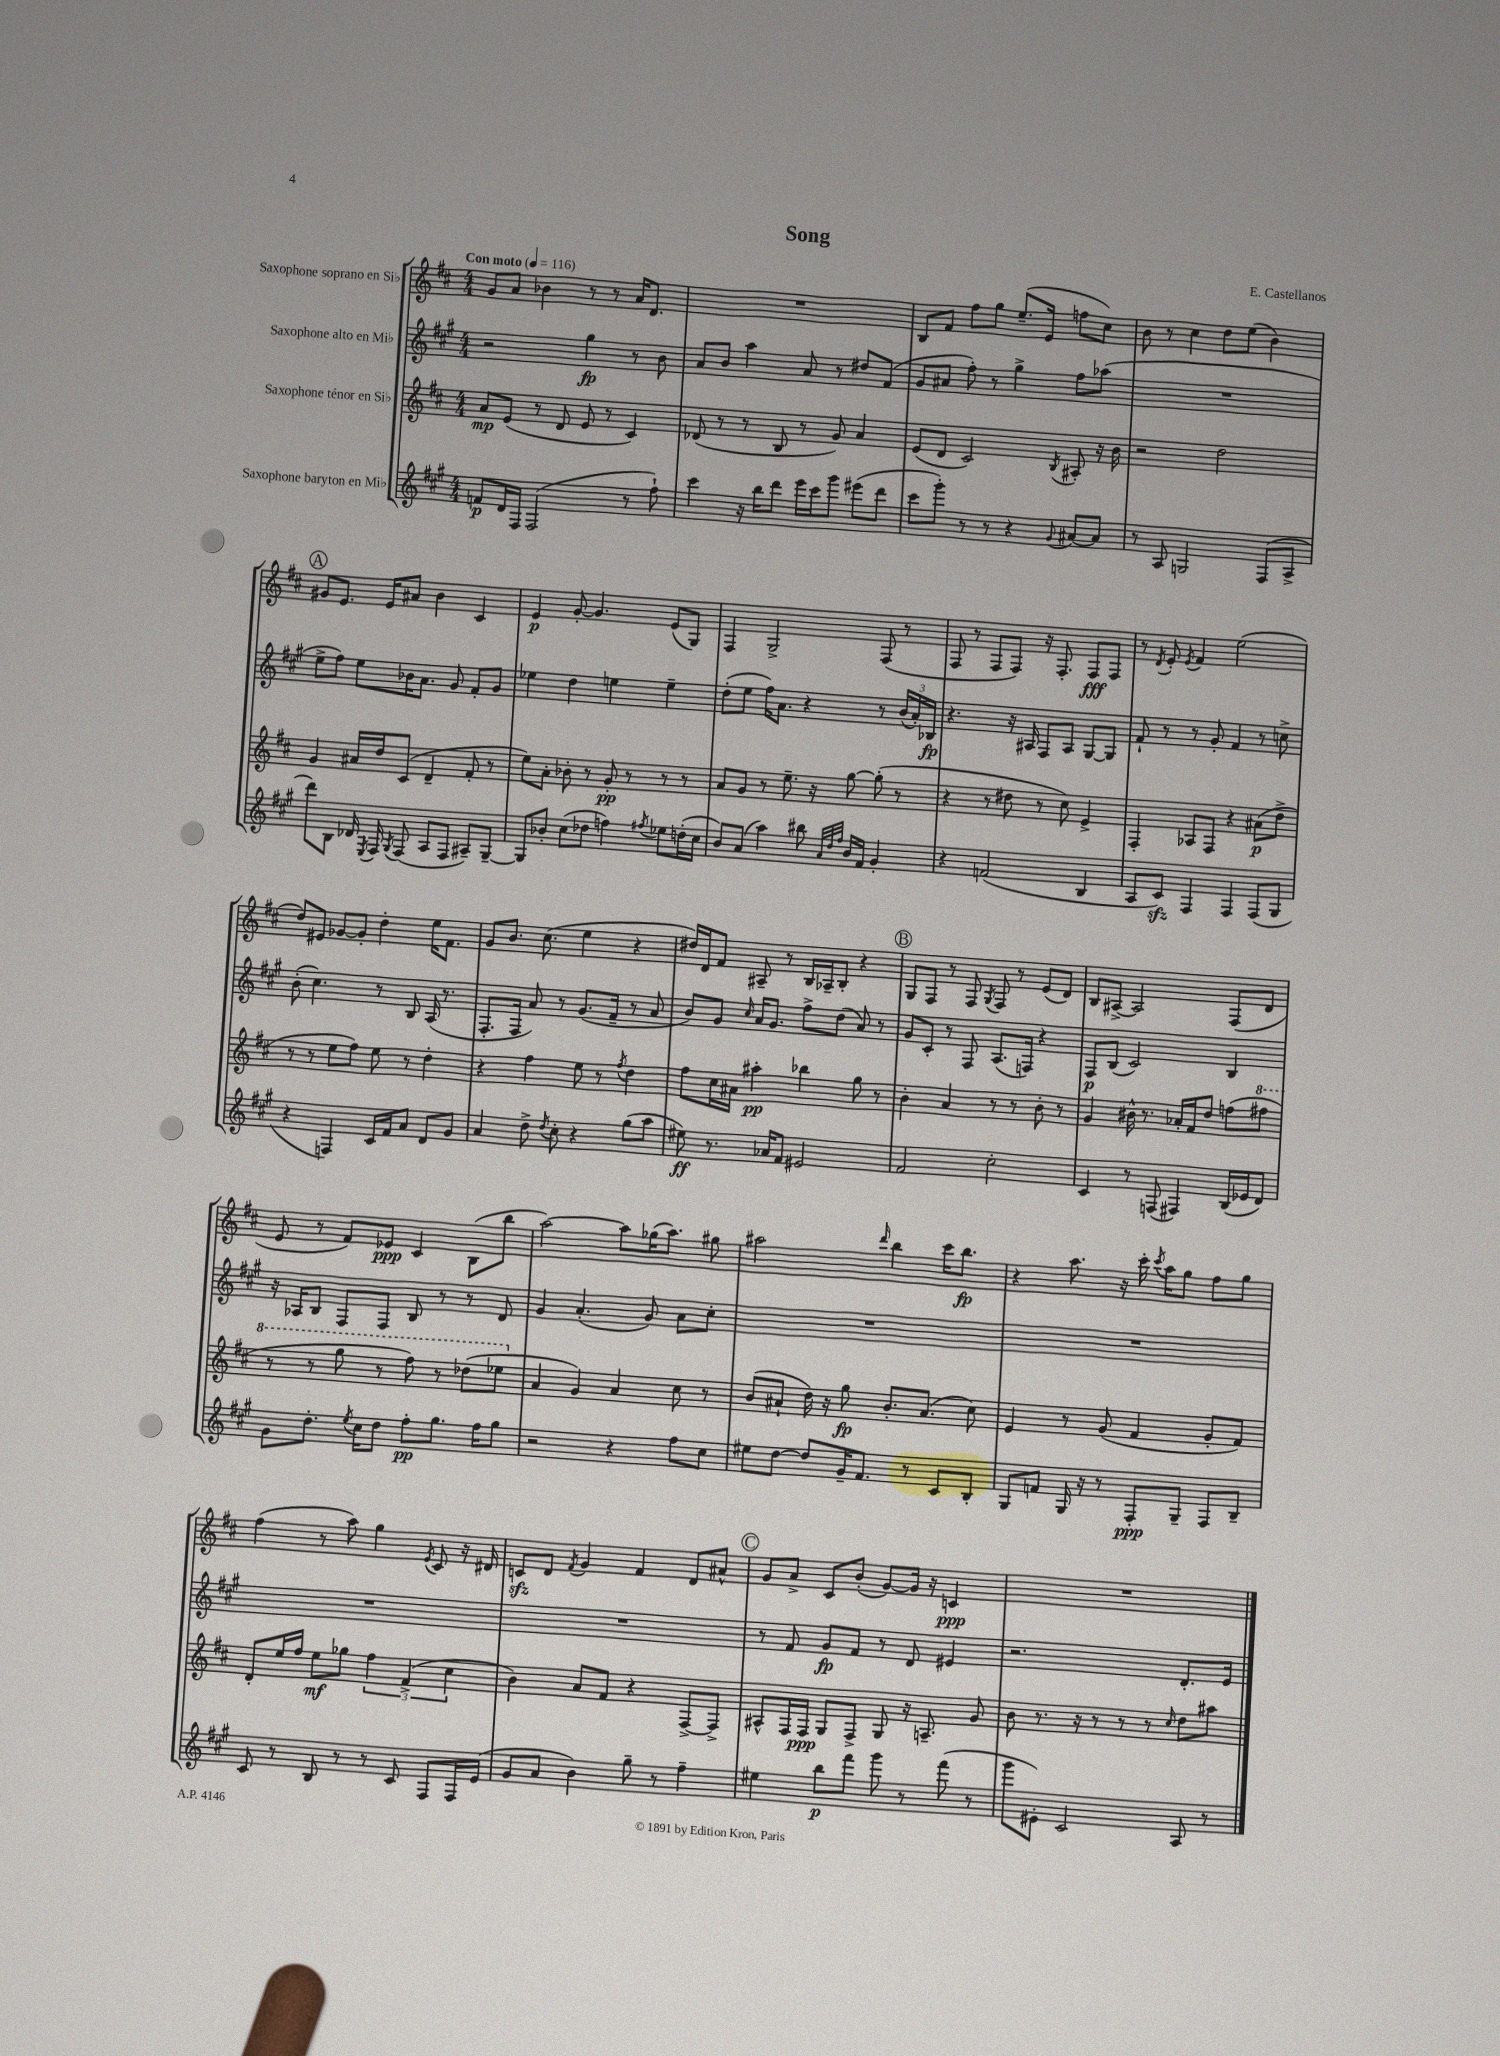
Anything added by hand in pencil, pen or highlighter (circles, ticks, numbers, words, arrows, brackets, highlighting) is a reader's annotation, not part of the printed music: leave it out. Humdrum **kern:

**kern	**dynam	**kern	**dynam	**kern	**dynam	**kern	**dynam
*part4	*part4	*part3	*part3	*part2	*part2	*part1	*part1
*staff4	*staff4	*staff3	*staff3	*staff2	*staff2	*staff1	*staff1
*I"Saxophone baryton en Mi♭	*	*I"Saxophone ténor en Si♭	*	*I"Saxophone alto en Mi♭	*	*I"Saxophone soprano en Si♭	*
*clefG2	*	*clefG2	*	*clefG2	*	*clefG2	*
*k[f#c#g#]	*	*k[f#c#]	*	*k[f#c#g#]	*	*k[f#c#]	*
*M4/4	*	*M4/4	*	*M4/4	*	*M4/4	*
*MM116	*	*MM116	*	*MM116	*	*MM116	*
=1	=1	=1	=1	=1	=1	=1	=1
!	!	!	!	!	!	!LO:TX:a:B:t=Con moto	!
8fn/L	p	8a/L	mp	2r	.	8g/L	.
16d/L	.	(8e/J	.	.	.	8a/J	.
16F#/JJ	.	.	.	.	.	.	.
(2F#/	.	8r	.	.	.	4b-X\	.
.	.	8d/	.	.	.	.	.
.	.	8e/	.	4gg#\	fp	8r	.
.	.	8r	.	.	.	8r	.
8r	.	4c#/)	.	8r	.	16a/KL	.
.	.	.	.	.	.	8.d/J	.
8ff#`\)	.	.	.	8b\	.	.	.
=2	=2	=2	=2	=2	=2	=2	=2
4ccc#\	.	(8d-X/	.	8a/L	.	1r	.
.	.	8r	.	8b/J	.	.	.
16r	.	8r	.	4aa\	.	.	.
16bb\KL	.	.	.	.	.	.	.
8ddd\J	.	8B/	.	.	.	.	.
16eee\LL	.	8r	.	8a/	.	.	.
16ccc#\J	.	.	.	.	.	.	.
8ggg#\J	.	8g/)	.	8r	.	.	.
(8eee#X\L	.	4a/	.	8dd#X/L	.	.	.
8ddd\J	.	.	.	(8f#/J	.	.	.
=3	=3	=3	=3	=3	=3	=3	=3
8ccc#\L	.	(8e/L	.	8g#/L	.	8B/L	.
8ggg#'\J)	.	8d/J	.	8a#X/J	.	8f#/J	.
8r	.	2c#/)	.	8ff#'\)	.	8ff#\L	.
8r	.	.	.	8r	.	8gg\J	.
4r	.	.	.	4gg#^\	.	(8.ee~/L	.
.	.	.	.	.	.	16e/Jk	.
8qqg#/	.	8qB/	.	.	.	.	.
[8a#X/L	.	8A#X'/	.	8ff#\L	.	8ffn\L	.
8a#/J]	.	16r	.	(8aa-X\J	.	8cc#\J)	.
.	.	16b\	.	.	.	.	.
=4	=4	=4	=4	=4	=4	=4	=4
8r	.	2r	.	1r	.	8b\	.
8A/	.	.	.	.	.	8r	.
2Gn/	.	.	.	.	.	4cc#\	.
.	.	2dd\	.	.	.	8dd\L	.
.	.	.	.	.	.	(8ee\J	.
(8F#/L	.	.	.	.	.	4b\)	.
8A^/J	.	.	.	.	.	.	.
!!LO:LB:g=z
!!LO:REH:place=s1:t=A
=5	=5	=5	=5	=5	=5	=5	=5
8ddd\L)	.	4g/	.	8ee^\L	.	8g#X/L	.
8B\J	.	.	.	8ff#\J)	.	8.e/J	.
16d-X/	.	16a#X/LL	.	8ee\L	.	.	.
8qE/	.	.	.	.	.	.	.
16F#/	.	16dd/J	.	.	.	16e/KL	.
8qG#/	.	.	.	.	.	.	.
(8F#/	.	(8c#/J	.	16b-X\K	.	8a#X/J	.
.	.	.	.	8.a\J	.	.	.
8A/L	.	4d~/	.	.	.	4b\	.
8F#/J	.	.	.	8g#/	.	.	.
8A#X~/L)	.	8f#'/	.	8f#'/L	.	4c#/	.
[8G#~/J	.	8r	.	8g#/J	.	.	.
=6	=6	=6	=6	=6	=6	=6	=6
8G#/L]	.	8ee\L)	.	4ee-X\	.	4e/	p
8b-X'/J	.	8a'\J	.	.	.	.	.
(8cc#\L	.	8b-X'\	.	4dd\	.	[8g'/	.
8dd-X\J	.	8r	.	.	.	4.g/]	.
4ffn\)	.	8g'/	pp	4een\	.	.	.
.	.	8r	.	.	.	.	.
8qff#X/	.	.	.	.	.	.	.
8ee-X\L	.	8r	.	4ee~\	.	(8e/L	.
(16ddn'\L	.	8r	.	.	.	8G/J)	.
16cc#\JJ	.	.	.	.	.	.	.
=7	=7	=7	=7	=7	=7	=7	=7
8b/L)	.	8a/L	.	(8dd'\L	.	4F#/	.
(8a/J	.	8g/J	.	8ee\J	.	.	.
4aa\)	.	8r	.	16ff#\KL)	.	2G^/	.
.	.	.	.	8.a\J	.	.	.
.	.	8.ee~\	.	.	.	.	.
8bb#X\	.	.	.	4r	.	.	.
.	.	16r	.	.	.	.	.
32qqa/LLL	.	.	.	.	.	.	.
32qqdd/	.	.	.	.	.	.	.
32qqff#/JJJ	.	.	.	.	.	.	.
16b/LL	.	[8gg\	.	.	.	.	.
16f#/JJ	.	.	.	.	.	.	.
4g#'/	.	(8gg'\]	.	8r	.	(8F#/	.
.	.	8r	.	(24b/LL	.	8r	.
.	.	.	.	24a'/)	.	.	.
.	.	.	.	24B-X/JJ	fp	.	.
=8	=8	=8	=8	=8	=8	=8	=8
4r	.	4r	.	4.r	.	8F#/	.
.	.	.	.	.	.	8r	.
(2fn/	.	8r	.	.	.	8F#/L	.
.	.	8dd#X\	.	16r	.	8F#/J)	.
.	.	.	.	16A#X/	.	.	.
.	.	8r	.	8F#/L	.	16r	.
.	.	.	.	.	.	8.F#'/	.
.	.	8cc#\)	.	8A#/J	.	.	.
4B/	.	4e^/	.	[8G#/L	.	8F#/L	fff
.	.	.	.	8G#/J]	.	8F#/J	.
=9	=9	=9	=9	=9	=9	=9	=9
8A/L	.	4F#'/	.	8f#`/	.	8r	.
.	.	.	.	.	.	8qd/	.
8c#zz/J)	.	.	.	8r	.	8e'/	.
.	.	.	.	.	.	8qe/	.
4F#/	.	8A-X/L	.	8r	.	4f#/	.
.	.	8F#/J	.	8g#'/	.	.	.
4F#/	.	4r	.	4f#/	.	(2ee\	.
(8F#/L	.	(8a#X\L	p	8r	.	.	.
8G#/J	.	8dd^\J	.	8ccn^\	.	.	.
!!LO:LB:g=z
=10	=10	=10	=10	=10	=10	=10	=10
4r	.	8r	.	(8b'\	.	8dd/L)	.
.	.	8r	.	4.cc#\)	.	8e#X/J	.
4Fn/)	.	8ee\L	.	.	.	[8g-X/L	.
.	.	8ff#\J)	.	.	.	8g-'/J]	.
16c#/LL	.	8ee\	.	8r	.	4dd'\	.
16f#/J	.	.	.	.	.	.	.
8a/J	.	8r	.	8B/	.	.	.
8d/L	.	4dd'\	.	(16A/	.	16ee\KL	.
.	.	.	.	8.r	.	8.f#\J	.
8g#/J	.	.	.	.	.	.	.
=11	=11	=11	=11	=11	=11	=11	=11
4a/	.	4r	.	8.F#'/L	.	8g/L	.
.	.	.	.	.	.	8.b/J	.
.	.	.	.	16F#/Jk	.	.	.
8dd^\	.	4ff#\	.	8a/)	.	.	.
.	.	.	.	.	.	(8.cc#\	.
8qdd/	.	.	.	.	.	.	.
8cc#'\	.	.	.	8r	.	.	.
4r	.	8ee\	.	(8.g#/L	.	4ee\	.
.	.	8r	.	.	.	.	.
.	.	.	.	16f#~/Jk	.	.	.
.	.	8qff#/	.	.	.	.	.
(8gg#\L	.	4dd\	.	8r	.	4r	.
8aa\J	.	.	.	8a/	.	.	.
=12	=12	=12	=12	=12	=12	=12	=12
8ee#X\)	ff	8ff#\L	.	8b/L)	.	16dd#X/LL)	.
.	.	.	.	.	.	16d/J	.
8.r	.	16cc#\L	.	8g#/J	.	8f#/J	.
.	.	16a#X\JJ	.	.	.	.	.
.	.	.	.	16qqcc#/	.	.	.
.	.	4aa#X'\	pp	16a/KL	.	8A#X~/	.
16a-X/KL	.	.	.	8.g#/J	.	.	.
8f#/J	.	.	.	.	.	8r	.
2e#X/	.	4bb-X\	.	8ff#^\L	.	16B/LL	.
.	.	.	.	.	.	16A-X~/J	.
.	.	.	.	(8dd\J	.	8B'/J	.
.	.	8gg\	.	8a/)	.	4r	.
.	.	8r	.	8r	.	.	.
!!LO:REH:place=s1:t=B
=13	=13	=13	=13	=13	=13	=13	=13
2f#/	.	4b'\	.	8g#/L	.	8G/L	.
.	.	.	.	8c#'/J	.	8F#/J	.
.	.	4a/	.	8r	.	8r	.
.	.	.	.	8F#/	.	8F#/	.
.	.	.	.	.	.	8qG/	.
2cc#'\	.	8r	.	(8.A/L	.	8F#/	.
.	.	8r	.	.	.	8r	.
.	.	.	.	16Fn/Jk)	.	.	.
.	.	8b'\	.	4r	.	(8e/L	.
.	.	8r	.	.	.	8d/J)	.
=14	=14	=14	=14	=14	=14	=14	=14
4c#/	.	4g/	.	8F#/L	p	8B/L	.
.	.	.	.	(8B/J	.	[8A#X^/J	.
8r	.	16b#X^^\	.	2c#/)	.	2A#/]	.
.	.	8.r	.	.	.	.	.
(8Fn/	.	.	.	.	.	.	.
4F#X/)	.	16a-X'/LL	.	.	.	.	.
.	.	16f#/J	.	.	.	.	.
.	.	8dd/J	.	.	.	.	.
(16B/LL	.	(8ffn\L	.	4B/	.	(8F#/L	.
16e-X/J	.	.	.	.	.	.	.
*	*	*8va	*	*	*	*	*
8d/J)	.	8fff#X\J	.	.	.	8d/J	.
!!LO:LB:g=z
=15	=15	=15	=15	=15	=15	=15	=15
8g#\L	.	8r	.	16r	.	8e/	.
.	.	.	.	16A-X/KL	.	.	.
8.dd'\J	.	8r	.	8B/J	.	8r	.
.	.	8ggg\	.	8F#/L	.	8f#/L)	.
8qee/	.	.	.	.	.	.	.
16cc#\KL	.	.	.	.	.	.	.
8dd\J	.	8r	.	8F#/J	.	8e-X/J	ppp
8ff#'\L	pp	8fff#\)	.	8B/	.	4c#/	.
8.gg#\J	.	8r	.	8r	.	.	.
.	.	(8ddd-X\L	.	8r	.	(8B\L	.
16ff#\KL	.	.	.	.	.	.	.
8gg#\J	.	8eee-X\J	.	8d/	.	8bb\J	.
=16	=16	=16	=16	=16	=16	=16	=16
*	*	*X8va	*	*	*	*	*
2r	.	4a/	.	4g#/	.	[2aa\)	.
.	.	4g/)	.	(4.a'/	.	.	.
4r	.	4a/	.	.	.	8aa\L]	.
.	.	.	.	8g#/)	.	(16gg-X\K	.
.	.	.	.	.	.	8.aa\J)	.
8ff#\L	.	8cc#\	.	8a\L	.	.	.
8cc#\J	.	8r	.	8cc#'\J	.	8gg#X\	.
=17	=17	=17	=17	=17	=17	=17	=17
8ee#X\L	.	(8b/L	.	1r	.	2aa#X\	.
[8dd\J	.	8a#X`/J	.	.	.	.	.
8dd/L]	.	16dd\)	.	.	.	.	.
.	.	16r	.	.	.	.	.
16g#~/K	.	8gg\	fp	.	.	.	.
8.f#/J	.	.	.	.	.	.	.
.	.	.	.	.	.	16qqddd/	.
.	.	8.b'/L	.	.	.	4bb\	.
8r	.	.	.	.	.	.	.
.	.	(8.a#/J	.	.	.	.	.
8c#/L	.	.	.	.	.	16ccc#\KL	.
.	.	.	.	.	.	8.bb\J	fp
8B'/J	.	8cc#\)	.	.	.	.	.
=18	=18	=18	=18	=18	=18	=18	=18
8G#/L	.	4e/	.	1r	.	4r	.
8fn/J	.	.	.	.	.	.	.
16G#/	.	8r	.	.	.	8.aa\	.
16r	.	.	.	.	.	.	.
8r	.	(8g/	.	.	.	.	.
.	.	.	.	.	.	16r	.
8F#'/L	ppp	4f#/	.	.	.	16ccc#'\	.
.	.	.	.	.	.	8qccc#/	.
.	.	.	.	.	.	16aa\KL	.
8G#~/J	.	.	.	.	.	8gg\J	.
8F#/L	.	8g'/L	.	.	.	8ff#\L	.
8B~/J	.	8f#/J)	.	.	.	8gg\J	.
!!LO:LB:g=z
=19	=19	=19	=19	=19	=19	=19	=19
8c#/	.	8d'/L	.	1r	.	(4ff#\	.
8r	.	16ee/L	.	.	.	.	.
.	.	16ff#/JJ	.	.	.	.	.
8B/	.	8ee\L	mf	.	.	8r	.
8r	.	8gg-X\J	.	.	.	8aa\)	.
8r	.	6ff#\	.	.	.	4gg\	.
8c#/	.	.	.	.	.	.	.
.	.	(6f#^/	.	.	.	.	.
.	.	.	.	.	.	8qe/	.
8F#/L	.	.	.	.	.	8c#/	.
.	.	6cc#\	.	.	.	.	.
16F#/L	.	.	.	.	.	16r	.
(16e/JJ	.	.	.	.	.	16d#X/	.
=20	=20	=20	=20	=20	=20	=20	=20
8g#/L	.	4b\)	.	1r	.	8cnzz/L	.
8a/J	.	.	.	.	.	8d/J	.
.	.	.	.	.	.	8qf#/	.
4b\)	.	8a/L	.	.	.	4g/	.
.	.	8f#/J	.	.	.	.	.
8gg#~\	.	4r	.	.	.	4f#/	.
8r	.	.	.	.	.	.	.
4ff#~\	.	[8F#^/L	.	.	.	8d/L	.
.	.	8F#^/J]	.	.	.	8a#X^^/J	.
!!LO:REH:place=s1:t=C
=21	=21	=21	=21	=21	=21	=21	=21
4ee#X\	.	8A#X^^/L	.	8r	.	8g/L	.
.	.	16F#/L	.	8f#/	.	8a^/J	.
.	.	16F#/JJ	ppp	.	.	.	.
8bb\L	p	8G/L	.	8g#/L	fp	8c#/L	.
8fff#\J	.	8F#^/J	.	8f#/J	.	(8b'/J	.
8ggg#\	.	8G/	.	8r	.	[8g/L)	.
8r	.	16r	.	8d/	.	16g/Jk]	.
.	.	8.An~/	.	.	.	16r	.
(8fff#\	.	.	.	4e#X/	.	4cn/	ppp
8r	.	8g/	.	.	.	.	.
=22	=22	=22	=22	=22	=22	=22	=22
8ggg#\L	.	8b\	.	2.r	.	1r	.
8e#X'\J)	.	8.r	.	.	.	.	.
2c#/	.	.	.	.	.	.	.
.	.	16r	.	.	.	.	.
.	.	8r	.	.	.	.	.
.	.	8r	.	.	.	.	.
.	.	8r	.	.	.	.	.
.	.	16qqcc#/	.	.	.	.	.
8A/	.	8dd\L	.	8.d'/L	.	.	.
8r	.	8aa#X\J	.	.	.	.	.
.	.	.	.	16e/Jk	.	.	.
==	==	==	==	==	==	==	==
*-	*-	*-	*-	*-	*-	*-	*-
